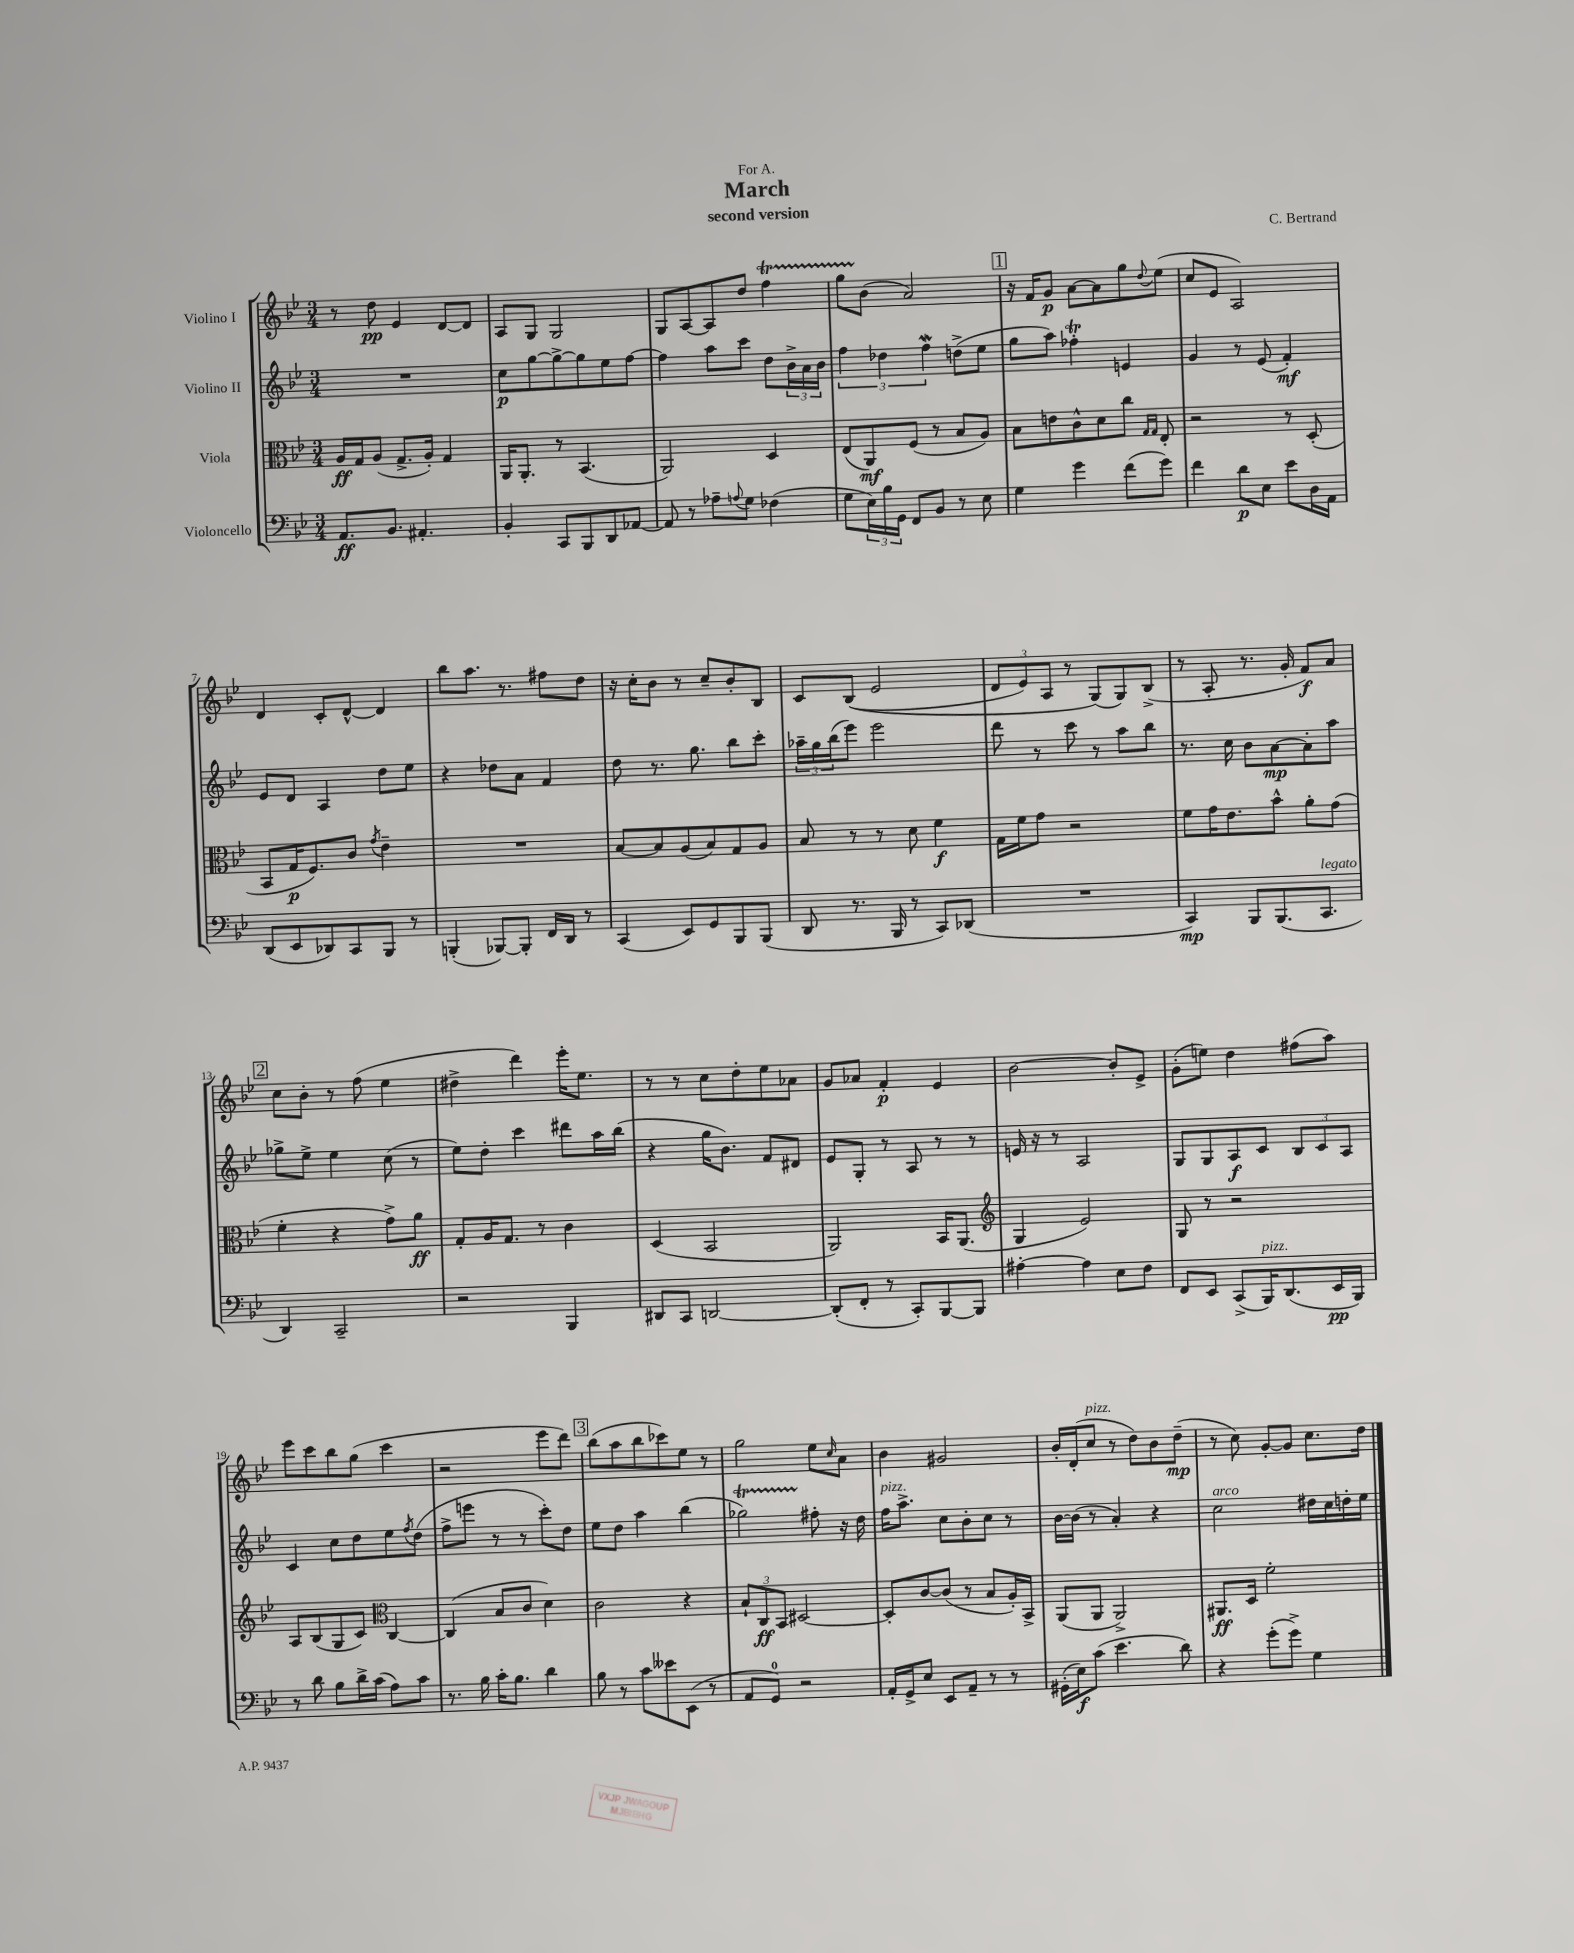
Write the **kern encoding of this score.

**kern	**dynam	**kern	**dynam	**kern	**dynam	**kern	**dynam
*part4	*part4	*part3	*part3	*part2	*part2	*part1	*part1
*staff4	*staff4	*staff3	*staff3	*staff2	*staff2	*staff1	*staff1
*I"Violoncello	*	*I"Viola	*	*I"Violino II	*	*I"Violino I	*
*clefF4	*	*clefC3	*	*clefG2	*	*clefG2	*
*k[b-e-]	*	*k[b-e-]	*	*k[b-e-]	*	*k[b-e-]	*
*M3/4	*	*M3/4	*	*M3/4	*	*M3/4	*
=1	=1	=1	=1	=1	=1	=1	=1
8.AA/L	ff	16A/LL	ff	2.r	.	8r	.
.	.	16G/J	.	.	.	.	.
.	.	(8A/J	.	.	.	8dd\	pp
8.BB-/J	.	.	.	.	.	.	.
.	.	8.G^/L	.	.	.	4e-/	.
4.AA#X'/	.	.	.	.	.	.	.
.	.	16A'/Jk)	.	.	.	.	.
.	.	4G/	.	.	.	[8d/L	.
.	.	.	.	.	.	8d/J]	.
=2	=2	=2	=2	=2	=2	=2	=2
4BB-'/	.	16AA/KL	.	8cc\L	p	8A/L	.
.	.	8.AA'/J	.	.	.	.	.
.	.	.	.	[8gg\	.	8G/J	.
8CC/L	.	8r	.	8gg^\_	.	2G/	.
8BBB-/	.	(4.BB-/	.	8gg\]	.	.	.
8DD/	.	.	.	8ee-\	.	.	.
[8AA-X/J	.	.	.	[8ff\J	.	.	.
=3	=3	=3	=3	=3	=3	=3	=3
8AA-/]	.	2AA/)	.	4ff\]	.	8G/L	.
8r	.	.	.	.	.	[8A/	.
8A-X~\L	.	.	.	8aa\L	.	8A/]	.
8qqAn/	.	.	.	.	.	.	.
8G\J	.	.	.	8ccc\J	.	8dd/J	.
(4F-X\	.	4D/	.	8dd\L	.	4ffT\	.
.	.	.	.	24b-^\L	.	.	.
.	.	.	.	24a\	.	.	.
.	.	.	.	24b-\JJ	.	.	.
=4	=4	=4	=4	=4	=4	=4	=4
8G\L	.	(8E-/L	.	6ff\	.	8ggTTT\L	.
24E-\L)	.	8AA/)	mf	.	.	(8b-\J	.
24B-\	.	.	.	6dd-X\	.	.	.
24GG\JJ	.	.	.	.	.	.	.
8FF/L	.	(8F/J	.	.	.	2a/)	.
.	.	.	.	6ffW\	.	.	.
8BB-/J	.	8r	.	.	.	.	.
8r	.	8B-/L	.	(8ddn^\L	.	.	.
8E-\	.	8A/J)	.	8ee-\J	.	.	.
!!LO:REH:place=s1:t=1
=5	=5	=5	=5	=5	=5	=5	=5
4G\	.	8B-\L	.	8gg\L	.	16r	.
.	.	.	.	.	.	16f/KL	.
.	.	8en\	.	8aa\J)	.	8g/J	p
4g\	.	8c^^\	.	4ff-XT'\	.	[8a\L	.
.	.	8d\	.	.	.	8a\]	.
(8f\L	.	8cc\J	.	4en/	.	8gg\	.
.	.	16qqG/LL	.	.	.	.	.
.	.	16qqG/JJ	.	.	.	8qqdd/	.
8g\J)	.	8E-'/	.	.	.	(8ee-\J	.
=6	=6	=6	=6	=6	=6	=6	=6
4f\	.	2r	.	4g/	.	8cc/L	.
.	.	.	.	.	.	8e-/J	.
8d\L	p	.	.	8r	.	2A/)	.
8E-\J	.	.	.	(8e-/	.	.	.
8e-\L	.	8r	.	4f'/)	mf	.	.
16D\L	.	(8D'/	.	.	.	.	.
16AA\JJ	.	.	.	.	.	.	.
!!LO:LB:g=z
=7	=7	=7	=7	=7	=7	=7	=7
(8DD/L	.	8BB-/L	.	8e-/L	.	4d/	.
8EE-/	.	16G/K	p	8d/J	.	.	.
.	.	8.F/)	.	.	.	.	.
8DD-X/)	.	.	.	4A/	.	8c'/L	.
8CC/	.	8c/J	.	.	.	[8d^^/J	.
.	.	8qg/	.	.	.	.	.
8BBB-/J	.	4e-~\	.	8dd\L	.	4d/]	.
8r	.	.	.	8ee-\J	.	.	.
=8	=8	=8	=8	=8	=8	=8	=8
(4BBBn'/	.	2.r	.	4r	.	8bb-\L	.
.	.	.	.	.	.	8.aa\J	.
[8BBB-X/L)	.	.	.	8dd-X\L	.	.	.
.	.	.	.	.	.	8.r	.
8BBB-'/J]	.	.	.	8a\J	.	.	.
16FF/LL	.	.	.	4f/	.	8ff#X\L	.
16DD/JJ	.	.	.	.	.	.	.
8r	.	.	.	.	.	8dd\J	.
=9	=9	=9	=9	=9	=9	=9	=9
(4CC/	.	[8B-/L	.	8dd\	.	16r	.
.	.	.	.	.	.	16cc'\KL	.
.	.	8B-/]	.	8.r	.	8b-\J	.
8EE-/L)	.	(8A/	.	.	.	8r	.
.	.	.	.	8.gg\	.	.	.
8GG/	.	8B-/)	.	.	.	8cc~/L	.
8BBB-/	.	8G/	.	8bb-\L	.	8b-'/	.
(8BBB-/J	.	8A/J	.	8ccc'\J	.	8B-/J	.
=10	=10	=10	=10	=10	=10	=10	=10
8DD/	.	8B-/	.	24aa-X~\LL	.	8c/L	.
.	.	.	.	24gg\	.	.	.
.	.	.	.	(24bb-\J	.	.	.
8.r	.	8r	.	8eee-\J)	.	((8B-/J	.
.	.	8r	.	2eee-\	.	2e-/	.
16BBB-/	.	.	.	.	.	.	.
8r	.	8d\	.	.	.	.	.
8CC/L)	.	4f\	f	.	.	.	.
(8DD-X/J	.	.	.	.	.	.	.
=11	=11	=11	=11	=11	=11	=11	=11
2.r	.	16G\LL	.	8ddd\	.	12d/L	.
.	.	16f\J	.	.	.	.	.
.	.	.	.	.	.	12e-/)	.
.	.	8g\J	.	8r	.	.	.
.	.	.	.	.	.	12A/J	.
.	.	2r	.	8ccc\	.	8r	.
.	.	.	.	8r	.	(8G/L)	.
.	.	.	.	8aa\L	.	8G/)	.
.	.	.	.	8bb-\J	.	(8B-^/J	.
=12	=12	=12	=12	=12	=12	=12	=12
4CC/)	mp	8f\L	.	8.r	.	8r	.
.	.	16g\K	.	.	.	8A'/	.
.	.	8.e-\	.	16cc\	.	.	.
8BBB-/L	.	.	.	8b-\L	.	8.r	.
(8.BBB-/	.	8b-^^\J	.	[8a\	mp	.	.
.	.	.	.	.	.	16g'/	.
.	.	8a'\L	.	8a'\]	.	8f/L)	f
!LO:TX:a:i:t=legato	!	!	!	!	!	!	!
8.CC/J	.	.	.	.	.	.	.
.	.	(8g\J	.	8aa\J	.	8a/J	.
!!LO:LB:g=z
!!LO:REH:place=s1:t=2
=13	=13	=13	=13	=13	=13	=13	=13
4DD/)	.	4f'\	.	8gg-X^\L	.	8cc\L	.
.	.	.	.	8ee-^\J	.	8b-'\J	.
2CC~/	.	4r	.	4ee-\	.	8r	.
.	.	.	.	.	.	(8ff\	.
.	.	8g^\L)	.	(8cc\	.	4ee-\	.
.	.	8a\J	ff	8r	.	.	.
=14	=14	=14	=14	=14	=14	=14	=14
2r	.	8G'/L	.	8ee-\L)	.	4dd#X^\	.
.	.	16A/K	.	8dd'\J	.	.	.
.	.	8.G/J	.	.	.	.	.
.	.	.	.	4ccc\	.	4ddd\)	.
.	.	8r	.	.	.	.	.
4BBB-/	.	4c\	.	8ddd#X\L	.	16eee-'\KL	.
.	.	.	.	.	.	8.ee-\J	.
.	.	.	.	16aa\L	.	.	.
.	.	.	.	(16bb-\JJ	.	.	.
=15	=15	=15	=15	=15	=15	=15	=15
8DD#X/L	.	(4D/	.	4r	.	8r	.
8CC/J	.	.	.	.	.	8r	.
[2DDn/	.	2BB-/	.	16gg\KL	.	8cc\L	.
.	.	.	.	8.b-\J)	.	.	.
.	.	.	.	.	.	8dd'\	.
.	.	.	.	8f/L	.	8ee-\	.
.	.	.	.	8d#X/J	.	8a-X\J	.
=16	=16	=16	=16	=16	=16	=16	=16
(8DD'/L]	.	2AA/)	.	8e-/L	.	8g/L	.
8FF'/J	.	.	.	8G'/J	.	8a-X/J	.
8r	.	.	.	8r	.	4f'/	p
8CC'/L)	.	.	.	8A/	.	.	.
[8BBB-/	.	16BB-/KL	.	8r	.	4e-/	.
.	.	(8.AA/J	.	.	.	.	.
8BBB-/J]	.	.	.	8r	.	.	.
=17	=17	=17	=17	=17	=17	=17	=17
*	*	*clefG2	*	*	*	*	*
[4A#X'\	.	4G/	.	16en/	.	[2b-\	.
.	.	.	.	16r	.	.	.
.	.	.	.	8r	.	.	.
4A#\]	.	2e-/)	.	2A/	.	.	.
8E-\L	.	.	.	.	.	8b-'/L]	.
8F\J	.	.	.	.	.	8e-^/J	.
=18	=18	=18	=18	=18	=18	=18	=18
8FF/L	.	8G/	.	8G/L	.	(8g'\L	.
8EE-/J	.	8r	.	8G/	.	8een\J)	.
(8CC^/L	.	2r	.	8A/	f	4dd\	.
!LO:TX:a:i:t=pizz.	!	!	!	!	!	!	!
16BBB-/K)	.	.	.	8c/J	.	.	.
(8.DD/	.	.	.	.	.	.	.
.	.	.	.	12B-/L	.	(8ff#X\L	.
.	.	.	.	12c/	.	.	.
16EE-/L	pp	.	.	.	.	8aa\J)	.
.	.	.	.	12A/J	.	.	.
16BBB-/JJ)	.	.	.	.	.	.	.
!!LO:LB:g=z
=19	=19	=19	=19	=19	=19	=19	=19
8r	.	8A/L	.	4c/	.	8eee-\L	.
8d\	.	(8B-/	.	.	.	8ccc\	.
8B-\L	.	8G/	.	8cc\L	.	8bb-\	.
16d^\L	.	8c/J)	.	8dd\	.	(8gg\J	.
(16c\JJ	.	.	.	.	.	.	.
*	*	*clefC3	*	*	*	*	*
8A\L)	.	[4C/	.	8ee-\	.	4ccc\	.
.	.	.	.	8qff/	.	.	.
8c\J	.	.	.	(8dd\J	.	.	.
=20	=20	=20	=20	=20	=20	=20	=20
8.r	.	(4C/]	.	8ff^\L	.	2r	.
.	.	.	.	8eeen\J	.	.	.
16B-\	.	.	.	.	.	.	.
16c'\KL	.	8B-/L	.	8r	.	.	.
8.B-\J	.	.	.	.	.	.	.
.	.	8c/J	.	8r	.	.	.
4d\	.	4d\)	.	8ccc'\L)	.	8eee-\L	.
.	.	.	.	8dd\J	.	8ddd\J)	.
!!LO:REH:place=s1:t=3
=21	=21	=21	=21	=21	=21	=21	=21
8B-\	.	2c\	.	8ee-\L	.	(8bb-\L	.
8r	.	.	.	8dd\J	.	8aa\	.
8c\L	.	.	.	4aa\	.	8bb-\	.
8e--X\	.	.	.	.	.	8ccc-X\)	.
(8EE-\J	.	4r	.	(4bb-\	.	8ee-\J	.
8r	.	.	.	.	.	8r	.
=22	=22	=22	=22	=22	=22	=22	=22
8AA/L	.	12B-`/L	.	2gg-XT\)	.	2gg\	.
.	.	12C/	ff	.	.	.	.
8GG/J)	.	.	.	.	.	.	.
.	.	12BB-/J	.	.	.	.	.
2r	.	[2D#X/	.	.	.	.	.
.	.	.	.	8ff#X'\	.	8ee-\L	.
.	.	.	.	.	.	16qqcc/	.
.	.	.	.	16r	.	8a\J	.
.	.	.	.	16dd\	.	.	.
=23	=23	=23	=23	=23	=23	=23	=23
!	!	!	!	!LO:TX:a:i:t=pizz.	!	!	!
16AA'/LL	.	8D#'/L]	.	16ff\KL	.	4b-\	.
16GG^/J	.	.	.	8.aa^\J	.	.	.
8E-/J	.	[8c/	.	.	.	.	.
8EE-/L	.	(8c/J]	.	8cc\L	.	2g#X/	.
8AA~/J	.	8r	.	8b-'\	.	.	.
8r	.	8B-/L	.	8cc\J	.	.	.
8r	.	16A'/L)	.	8r	.	.	.
.	.	16BB-^/JJ	.	.	.	.	.
=24	=24	=24	=24	=24	=24	=24	=24
(16GG#X'\LL	.	(8AA/L	.	[16b-\LL	.	16b-'/LL	.
16E-\J)	f	.	.	(16b-\JJ]	.	(16d'/J	.
!	!	!	!	!	!	!LO:TX:a:i:t=pizz.	!
(8c\J	.	8AA/J	.	8r	.	8cc/J	.
4.e-\	.	2AA^/)	.	4a'/)	.	8r	.
.	.	.	.	.	.	8dd\L)	.
.	.	.	.	4r	.	8b-\	.
8d\)	.	.	.	.	.	(8dd~\J	mp
=25	=25	=25	=25	=25	=25	=25	=25
!	!	!	!	!LO:TX:a:i:t=arco	!	!	!
4r	.	8.AA#X/L	ff	2cc\	.	8r	.
.	.	.	.	.	.	8cc\)	.
.	.	16D/Jk	.	.	.	.	.
(8g'\L	.	2f'\	.	.	.	[8g'/L	.
8g^\J)	.	.	.	.	.	8g/J]	.
4G\	.	.	.	16dd#X\LL	.	8.cc\L	.
.	.	.	.	16cc\	.	.	.
.	.	.	.	16ddn'\	.	.	.
.	.	.	.	16ee-\JJ	.	16dd\Jk	.
==	==	==	==	==	==	==	==
*-	*-	*-	*-	*-	*-	*-	*-
